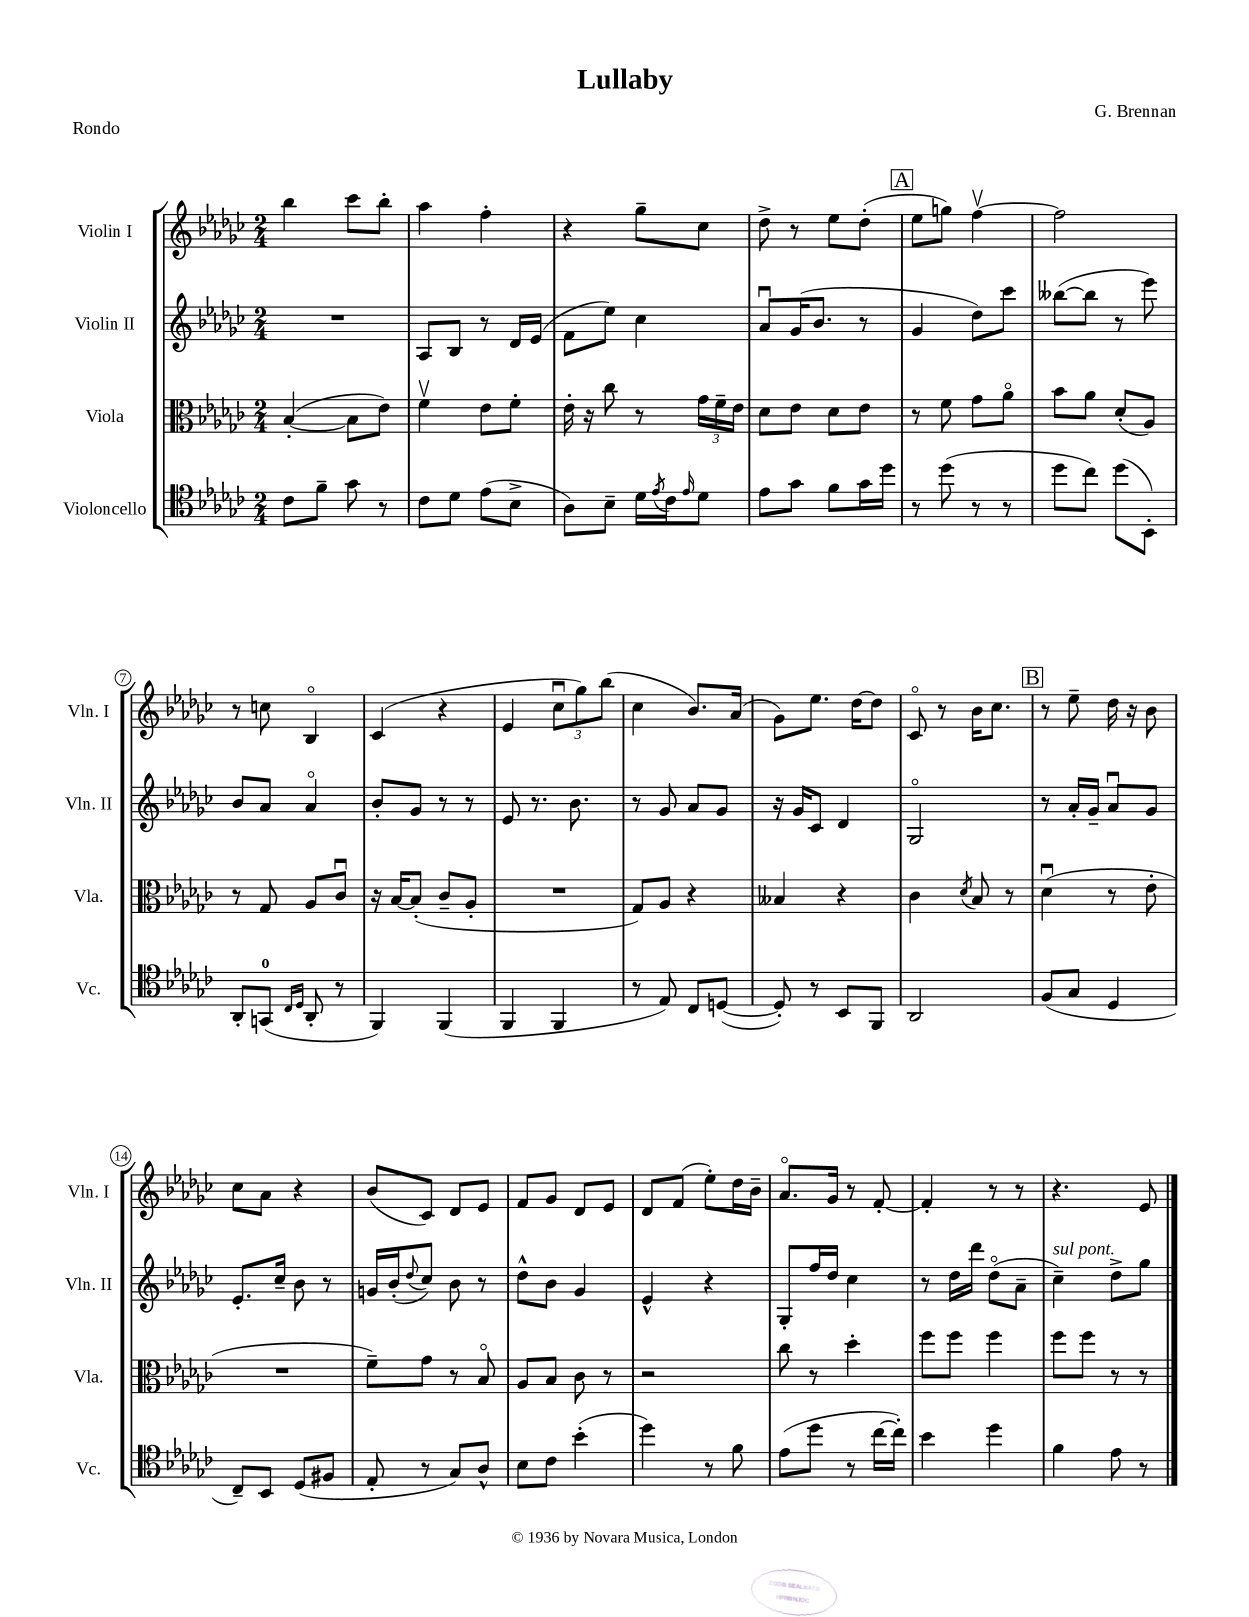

**kern	**kern	**kern	**kern
*staff4	*staff3	*staff2	*staff1
*clefC4	*clefC3	*clefG2	*clefG2
*k[b-e-a-d-g-c-]	*k[b-e-a-d-g-c-]	*k[b-e-a-d-g-c-]	*k[b-e-a-d-g-c-]
*M2/4	*M2/4	*M2/4	*M2/4
8c-\L	([4B-'/	2r	4bb-\
8f~\J	.	.	.
8g-\	8B-\]L	.	8ccc-\L
8r	8e-\J)	.	8bb-'\J
=	=	=	=
8c-\L	4fv\	8A-/L	4aa-\
8d-\J	.	8B-/J	.
(8e-\L	8e-\L	8r	4ff'\
8B-^\J	8f'\J	16d-/LL	.
.	.	(16e-/JJ	.
=	=	=	=
8A-\L)	16e-'\	8f\L	4r
.	16r	.	.
8B-~\J	8cc-\	8ee-\J)	.
16d-\LL	8r	4cc-\	8gg-~\L
8qe-/	.	.	.
16c-\J	.	.	.
16qqe-/	.	.	.
8d-\J	24g-\LL	.	8cc-\J
.	24f~\	.	.
.	24e-\JJ	.	.
=	=	=	=
8e-\L	8d-\L	8a-u/L	8dd-^\
8g-\J	8e-\J	(16g-/K	8r
.	.	8.b-/J	.
8f\L	8d-\L	.	8ee-\L
16g-\L	8e-\J	8r	(8dd-'\J
16dd-\JJ	.	.	.
=	=	=	=
8r	8r	4g-/	8ee-\L
(8dd-\	8f\	.	8gg\J)
8r	8g-\L	8dd-\L)	[4ffv\
8r	8a-o\J	8ccc-\J	.
=	=	=	=
8dd-\L	8b-\L	([8bb--\L	2ff\]
8cc-\J)	8a-\J	8bb--\]J	.
(8dd-\L	(8d-'/L	8r	.
8BB-'\J)	8A-/J)	8eee-\)	.
=	=	=	=
8AA-'/L	8r	8b-/L	8r
(8GG/J	8G-/	8a-/J	8cc\
16qqC-/LL	.	.	.
16qqD-/JJ	.	.	.
8AA-'/	8A-/L	4a-o/	4B-o/
8r	8c-u/J	.	.
=	=	=	=
4FF/)	16r	8b-'/L	(4c-/
.	[16B-/LK	.	.
.	(8B-'/]J	8g-/J	.
(4FF/	8c-~/L	8r	4r
.	8A-'/J	8r	.
=	=	=	=
4FF/	2r	8e-/	4e-/
.	.	8.r	.
4FF/	.	.	12cc-u\L
.	.	8.b-\	.
.	.	.	12gg-\)
.	.	.	(12bb-\J
=	=	=	=
8r	8G-/L)	8r	4cc-\
8E-/)	8A-/J	8g-/	.
8C-/L	4r	8a-/L	8.b-/L)
([8D/J	.	8g-/J	.
.	.	.	(16a-/Jk
=	=	=	=
8D'/])	4B--/	16r	8g-\L)
.	.	16g-/LK	.
8r	.	8c-/J	8.ee-\J
8BB-/L	4r	4d-/	.
.	.	.	[16dd-\LK
8FF/J	.	.	8dd-\]J
=	=	=	=
2AA-/	4c-\	2G-o/	8c-o/
.	.	.	8r
.	8qd-/	.	.
.	8B-/	.	16b-\LK
.	.	.	8.cc-\J
.	8r	.	.
=	=	=	=
(8F/L	(4d-u\	8r	8r
8G-/J	.	16a-'/LL	8ee-~\
.	.	16g-~/JJ	.
4D-/	8r	8a-u/L	16dd-\
.	.	.	16r
.	8e-'\	8g-/J	8b-\
=	=	=	=
8C-~/L)	2r	8.e-'/L	8cc-\L
8BB-/J	.	.	8a-\J
.	.	16cc-~/Jk	.
(8D-/L	.	8b-\	4r
8F#/J	.	8r	.
=	=	=	=
8E-'/	8f~\L)	16g/LL	(8b-/L
.	.	(16b-'/J	.
.	.	8qqdd-/	.
8r	8g-\J	8cc-/J)	8c-/J)
8G-/L)	8r	8b-\	8d-/L
8A-^^/J	8B-o/	8r	8e-/J
=	=	=	=
8B-\L	8A-/L	8dd-^^\L	8f/L
8c-\J	8B-/J	8b-\J	8g-/J
(4b-'\	8c-\	4g-/	8d-/L
.	8r	.	8e-/J
=	=	=	=
4dd-\)	2r	4e-^^/	8d-/L
.	.	.	(8f/J
8r	.	4r	8ee-'\L)
8f\	.	.	16dd-\L
.	.	.	16b-~\JJ
=	=	=	=
(8e-\L	8cc-\	8G-'/L	8.a-o/L
8dd-\J	8r	16ff/L	.
.	.	16dd-/JJ	16g-/Jk
8r	4dd-'\	4cc-\	8r
[16cc-\LL	.	.	[8f'/
16cc-'\]JJ)	.	.	.
=	=	=	=
4b-\	8ff\L	8r	4f'/]
.	8ff\J	16dd-\LL	.
.	.	16ddd-\JJ	.
4dd-\	4ff\	(8dd-o\L	8r
.	.	8a-~\J	8r
=	=	=	=
4f\	8ff\L	4cc-~\)	4.r
.	8ff\J	.	.
8e-\	8r	8dd-^\L	.
8r	8r	8gg-\J	8e-/
==	==	==	==
*-	*-	*-	*-
